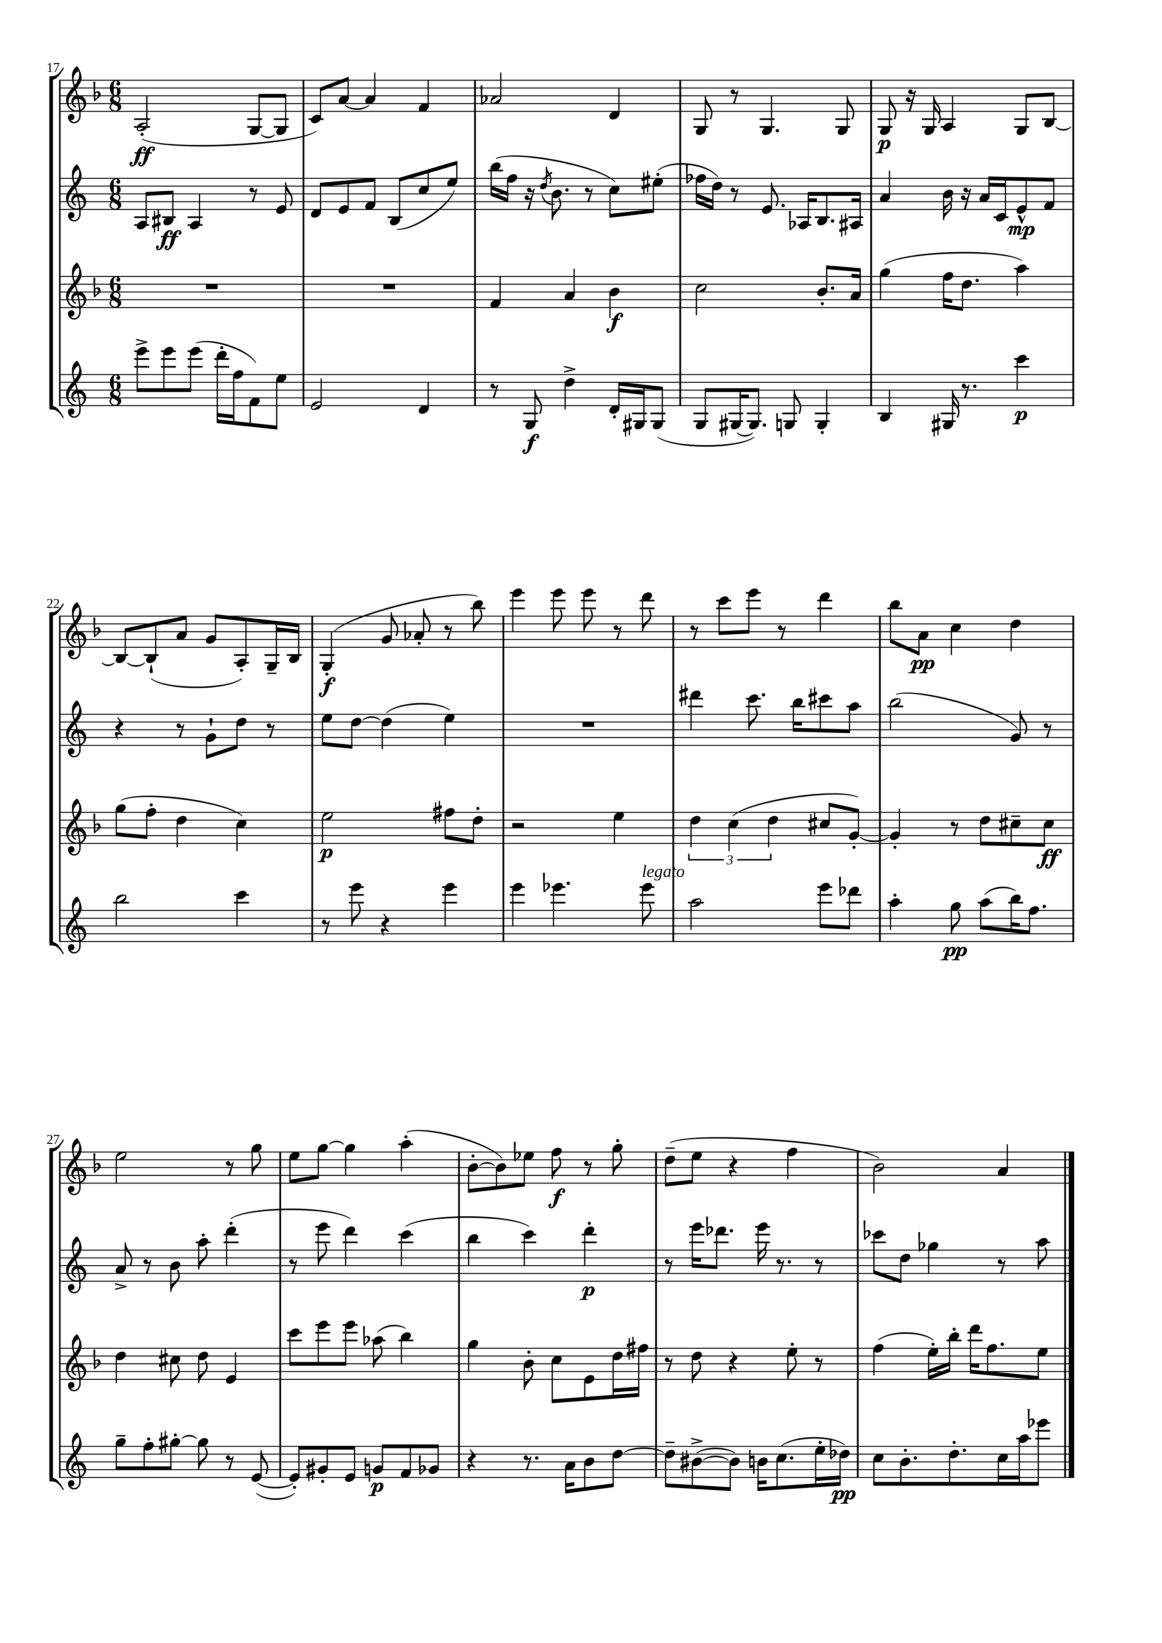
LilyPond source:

<<
\new StaffGroup <<
\new Staff = "s0" {
    \clef treble \key f \major \numericTimeSignature \time 6/8
    a2-.\ff( g8~ g8 |
    c'8) a'8~ a'4 f'4 |
    aes'2 d'4 |
    g8 r8 g4. g8 |
    g8\p r16 g16 a4 g8 bes8~ |
    bes8~ bes8-!( a'8 g'8 a8-.) g16-- bes16 |
    g4-.\f( g'8 aes'8-. r8 bes''8) |
    e'''4 e'''8 e'''8 r8 d'''8 |
    r8 c'''8 e'''8 r8 d'''4 |
    bes''8 a'8\pp c''4 d''4 |
    e''2 r8 g''8 |
    e''8 g''8~ g''4 a''4-.( |
    bes'8~-. bes'8) ees''8 f''8\f r8 g''8-. |
    d''8--( e''8 r4 f''4 |
    bes'2) a'4 \bar "|." |
}
\new Staff = "s1" {
    \clef treble \key c \major \numericTimeSignature \time 6/8
    a8 bis8\ff a4 r8 e'8 |
    d'8 e'8 f'8 b8( c''8 e''8) |
    b''16( f''16 r16 \acciaccatura { d''8 } b'8. r8 c''8) eis''8-.( |
    fes''16 d''16) r8 e'8. aes16 b8. ais16 |
    a'4 b'16 r16 a'16 c'16 e'8-^\mp f'8 |
    r4 r8 g'8-! d''8 r8 |
    e''8 d''8~ d''4( e''4) |
    R2. |
    dis'''4 c'''8. b''16 cis'''8 a''8 |
    b''2( g'8) r8 |
    a'8-> r8 b'8 a''8-. d'''4-.( |
    r8 e'''8 d'''4) c'''4( |
    b''4 c'''4) d'''4-.\p |
    r8 e'''16 des'''8. e'''16 r8. r8 |
    ces'''8 d''8 ges''4 r8 a''8 \bar "|." |
}
\new Staff = "s2" {
    \clef treble \key f \major \numericTimeSignature \time 6/8
    R2. |
    R2. |
    f'4 a'4 bes'4\f |
    c''2 bes'8.-. a'16 |
    g''4( f''16 d''8. a''4) |
    g''8( f''8-. d''4 c''4) |
    e''2\p fis''8 d''8-. |
    r2 e''4 |
    \tuplet 3/2 { d''4 c''4( d''4 } cis''8 g'8~-.) |
    g'4-. r8 d''8 cis''8-- cis''8\ff |
    d''4 cis''8 d''8 e'4 |
    c'''8 e'''8 e'''8 aes''8( bes''4) |
    g''4 bes'8-. c''8 e'8 d''16 fis''16 |
    r8 d''8 r4 e''8-. r8 |
    f''4( e''16-.) bes''16-. d'''16 f''8. e''8 \bar "|." |
}
\new Staff = "s3" {
    \clef treble \key c \major \numericTimeSignature \time 6/8
    e'''8-> e'''8 e'''8( d'''16-. f''16 f'8) e''8 |
    e'2 d'4 |
    r8 g8\f d''4-> d'16-. gis16 gis8( |
    g8 gis16~ gis8.) g8 g4-. |
    b4 gis16 r8. c'''4\p |
    b''2 c'''4 |
    r8 e'''8 r4 e'''4 |
    e'''4 ees'''4. ees'''8^\markup { \italic "legato" } |
    a''2 e'''8 des'''8 |
    a''4-. g''8\pp a''8( b''16) f''8. |
    g''8-- f''8-. gis''8~-. gis''8 r8 e'8~( |
    e'8-.) gis'8-. e'8 g'8\p f'8 ges'8 |
    r4 r8. a'16 b'8 d''8~ |
    d''8-- bis'8~->( bis'8) b'16 c''8.( e''16-. des''16\pp) |
    c''8 b'8.-. d''8.-. c''16 a''16 ees'''8 \bar "|." |
}
>>
>>
\layout { \context { \Score currentBarNumber = #17 } }
